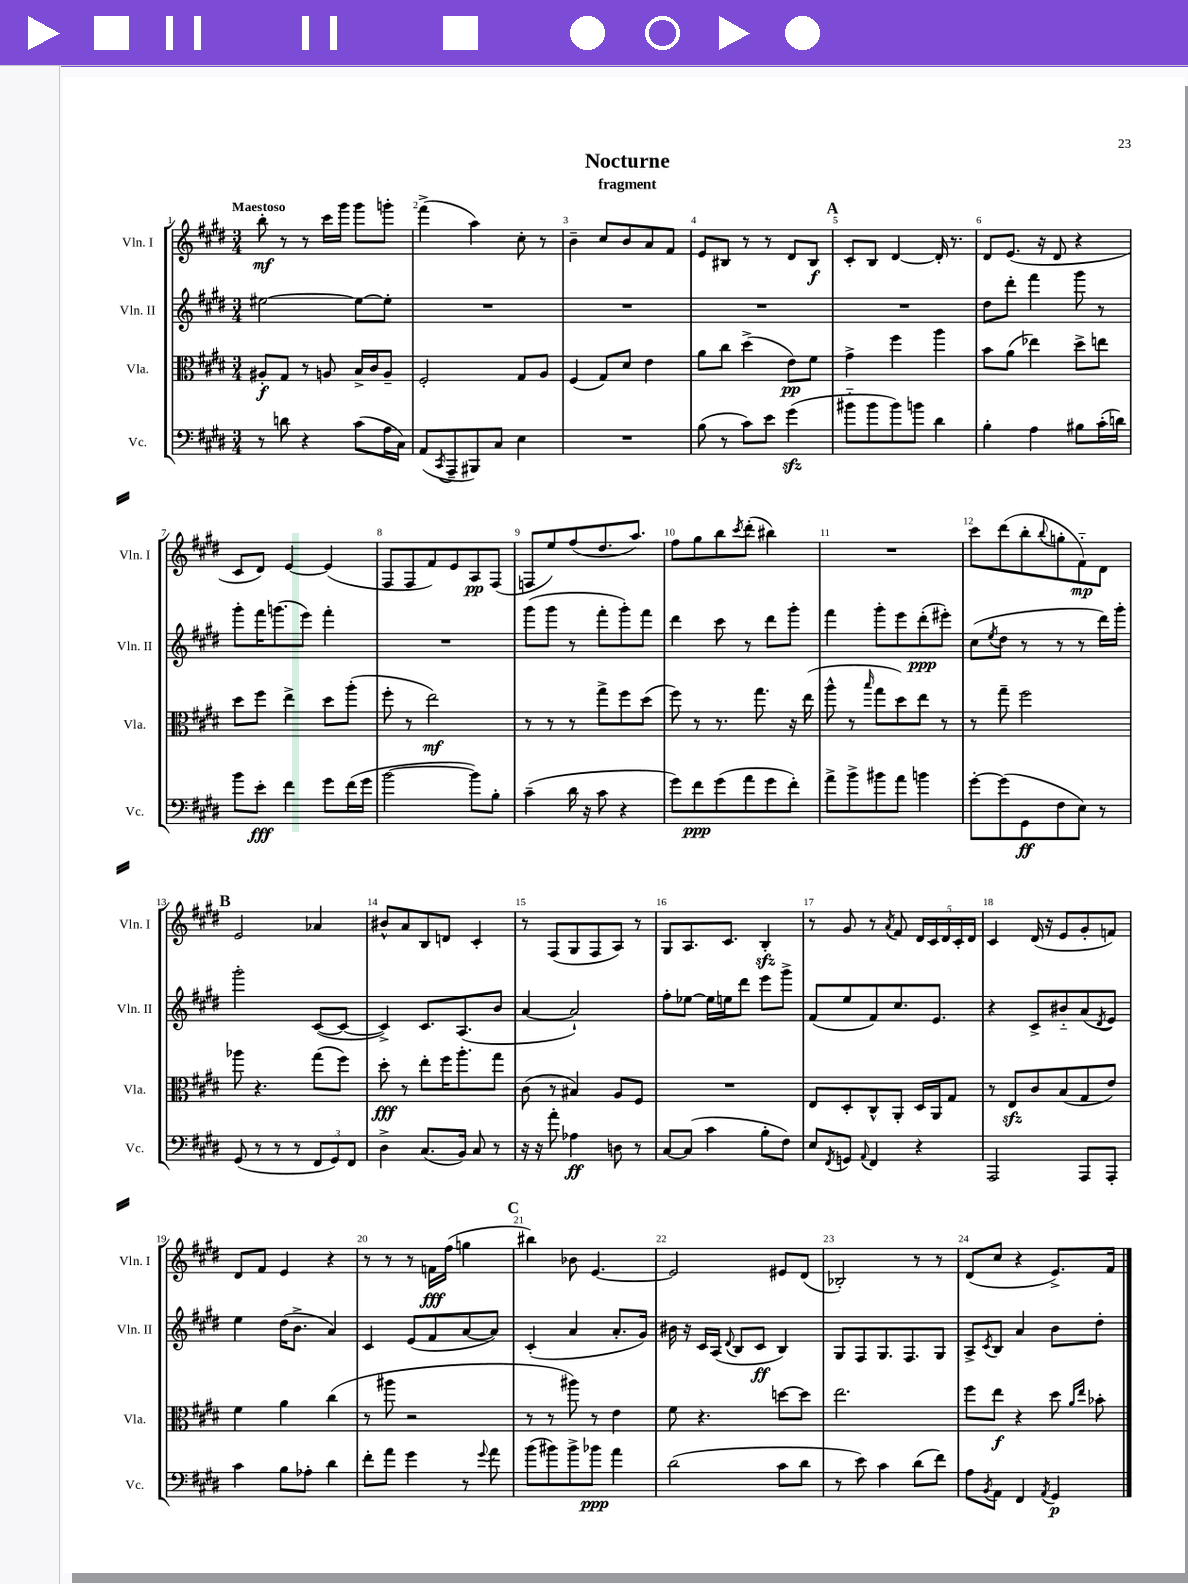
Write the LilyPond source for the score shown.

\header { title = "Nocturne" subtitle = "fragment" }
<<
\new StaffGroup <<
\new Staff = "s0" \with { instrumentName = "Vln. I" shortInstrumentName = "Vln. I" } {
    \clef treble \key e \major \numericTimeSignature \time 3/4 \tempo "Maestoso"
    b''8-.\mf r8 r8 cis'''16 gis'''16 gis'''8 g'''8-. |
    fis'''4->( a''4) cis''8-. r8 |
    b'4-- cis''8 b'8 a'8 fis'8 |
    e'8 bis8 r8 r8 dis'8 bis8\f |
    \mark \markup { \bold "A" } cis'8-. b8 dis'4~ dis'16-. r8. |
    dis'8 e'8.( r16 dis'8 r4 |
    cis'8 dis'8) e'4~ e'4( |
    fis8 fis8 fis'8) e'8 a8\pp fis8( |
    f8 e''8) fis''8( dis''8. a''8.) |
    fis''8 gis''8 b''8 \acciaccatura { cis'''8 } dis'''8-.( bis''4) |
    R2. |
    cis'''8 dis'''8( b''8-. \appoggiatura { b''8 } g''8-. fis'8-_\mp) dis'8 |
    \mark \markup { \bold "B" } e'2 aes'4 |
    bis'8-^ a'8 b8 d'8 cis'4-. |
    r8 fis8( gis8 fis8 a8) r8 |
    gis8 a8. cis'8. b4-.\sfz |
    r8 gis'8 r8 \acciaccatura { a'8 } fis'8 \tuplet 5/4 { dis'16 cis'16 dis'16 cis'16-. dis'16 } |
    cis'4 dis'16( r16 e'8 gis'8-. f'8) |
    dis'8 fis'8 e'4 r4 |
    r8 r8 r8 f'16\fff fis''16( g''4 |
    \mark \markup { \bold "C" } bis''4) bes'8 e'4.~ |
    e'2 eis'8 dis'8( |
    bes2-.) r8 r8 |
    dis'8( cis''8 r4 e'8.->) fis'16 \bar "|." |
}
\new Staff = "s1" \with { instrumentName = "Vln. II" shortInstrumentName = "Vln. II" } {
    \clef treble \key e \major \numericTimeSignature \time 3/4
    eis''2~ eis''8~ eis''8-. |
    R2. |
    R2. |
    R2. |
    \mark \markup { \bold "A" } R2. |
    dis''8 dis'''8-. fis'''4 gis'''8 r8 |
    gis'''8-. fis'''16 g'''8.( e'''8) fis'''4-. |
    R2. |
    gis'''8( gis'''8 r8 fis'''8-. gis'''8-.) fis'''8 |
    dis'''4 cis'''8 r8 dis'''8 gis'''8-. |
    fis'''4 gis'''8-. e'''8 dis'''8-.\ppp( eis'''8-.) |
    cis''8( \acciaccatura { e''8 } dis''8 r8 r8 r8 dis'''16) gis'''16-. |
    \mark \markup { \bold "B" } gis'''2-. cis'8~( cis'8~ |
    cis'4->) cis'8. a8.( b'8 |
    a'4~ a'2-!) |
    fis''8-. ees''8~ ees''16 e''16 dis'''8 e'''8 gis'''8-> |
    fis'8( e''8 fis'8) cis''8. e'8. |
    r4 cis'8-> bis'8-_ a'8( \acciaccatura { dis'8 } e'8) |
    e''4 dis''16( b'8.-> a'4) |
    cis'4 e'8( fis'8 a'8~ a'8) |
    \mark \markup { \bold "C" } cis'4-.( a'4 a'8.-. gis'16) |
    bis'16 r16 cis'16 a16( \appoggiatura { dis'8 } b8 cis'8\ff b4) |
    gis8 fis8 gis8. fis8. gis8 |
    a8-> \acciaccatura { cis'8 } b8 a'4 b'8 dis''8-. \bar "|." |
}
\new Staff = "s2" \with { instrumentName = "Vla." shortInstrumentName = "Vla." } {
    \clef alto \key e \major \numericTimeSignature \time 3/4
    ais8-.\f gis8 r8 a8 b16-> cis'16 a8-- |
    fis2-. gis8 a8 |
    fis4( gis8) dis'8 e'4 |
    a'8 cis''8 dis''4->( e'8\pp) fis'8 |
    \mark \markup { \bold "A" } gis'4-> fis''4 a''4 |
    b'8 a'8( ees''4) dis''8-> e''8 |
    dis''8 fis''8 e''4-> dis''8 a''8-.( |
    fis''8-. r8 e''2\mf) |
    r8 r8 r8 gis''8-> fis''8 dis''8( |
    fis''8) r8 r8. gis''8. r16 e''16( |
    a''8-^ r8 \grace { b''16 } gis''8 dis''8) e''8 r8 |
    r8 gis''8-- fis''2 |
    \mark \markup { \bold "B" } aes''8 r4. gis''8( fis''8) |
    dis''8-.\fff r8 e''8-. fis''16 a''8.-. gis''8 |
    cis'8( r8 bis4) a8 fis8 |
    R2. |
    e8 dis8-. cis8-^ a,8-. dis16 a,16 gis8 |
    r8 e8\sfz cis'8 b8( gis8 e'8) |
    fis'4 a'4 cis''4( |
    r8 ais''8 r2 |
    \mark \markup { \bold "C" } r8 r8 ais''8) r8 e'4 |
    fis'8 r4. d''8~ d''8 |
    e''2. |
    fis''8 e''8\f r4 dis''8 \grace { a'16 e''16 } bes'8-. \bar "|." |
}
\new Staff = "s3" \with { instrumentName = "Vc." shortInstrumentName = "Vc." } {
    \clef bass \key e \major \numericTimeSignature \time 3/4
    r8 d'8 r4 cis'8( a16 cis16) |
    a,8( \acciaccatura { cis,8 } a,,8-- bis,,8) cis8 e4 |
    R2. |
    b8( r8 cis'8) e'8 gis'4\sfz( |
    \mark \markup { \bold "A" } bis'8-_ bis'8 bis'8) b'8 dis'4 |
    b4-. a4 bis8 cis'16-.( d'16) |
    b'8 e'8-.\fff fis'4 gis'8 fis'16( gis'16 |
    b'2~ b'8) b8-. |
    cis'4--( dis'16 r16 cis'8 r4 |
    gis'8) fis'8\ppp gis'8( a'8 gis'8 fis'8-.) |
    a'8-> b'8-> bis'8 a'8 b'4 |
    gis'8~-. gis'8( gis,8\ff fis8 e8) r8 |
    \mark \markup { \bold "B" } gis,8( r8 r8 r8 \tuplet 3/2 { fis,8 gis,8) fis,8 } |
    dis4-> cis8.( b,16) cis8 r8 |
    r16 r16 a'8-. aes4\ff d8 r8 |
    cis8~ cis8( cis'4 b8-. fis8) |
    e8 \acciaccatura { fis,8 } g,8 \appoggiatura { a,8 } fis,4 r4 |
    a,,2 a,,8 a,,8-. |
    cis'4 b8 aes8-. dis'4 |
    fis'8-. a'8 gis'4 r8 \appoggiatura { gis'8 } a'8 |
    \mark \markup { \bold "C" } b'8( bis'8) bis'8-> bes'8\ppp a'4 |
    dis'2( cis'8 dis'8 |
    r8 e'8) cis'4 dis'8( fis'8) |
    a8 \acciaccatura { b,8 } a,8 fis,4 \acciaccatura { a,8 } gis,4\p \bar "|." |
}
>>
>>
\layout { \context { \Score \override BarNumber.break-visibility = ##(#f #t #t) barNumberVisibility = #all-bar-numbers-visible } }
